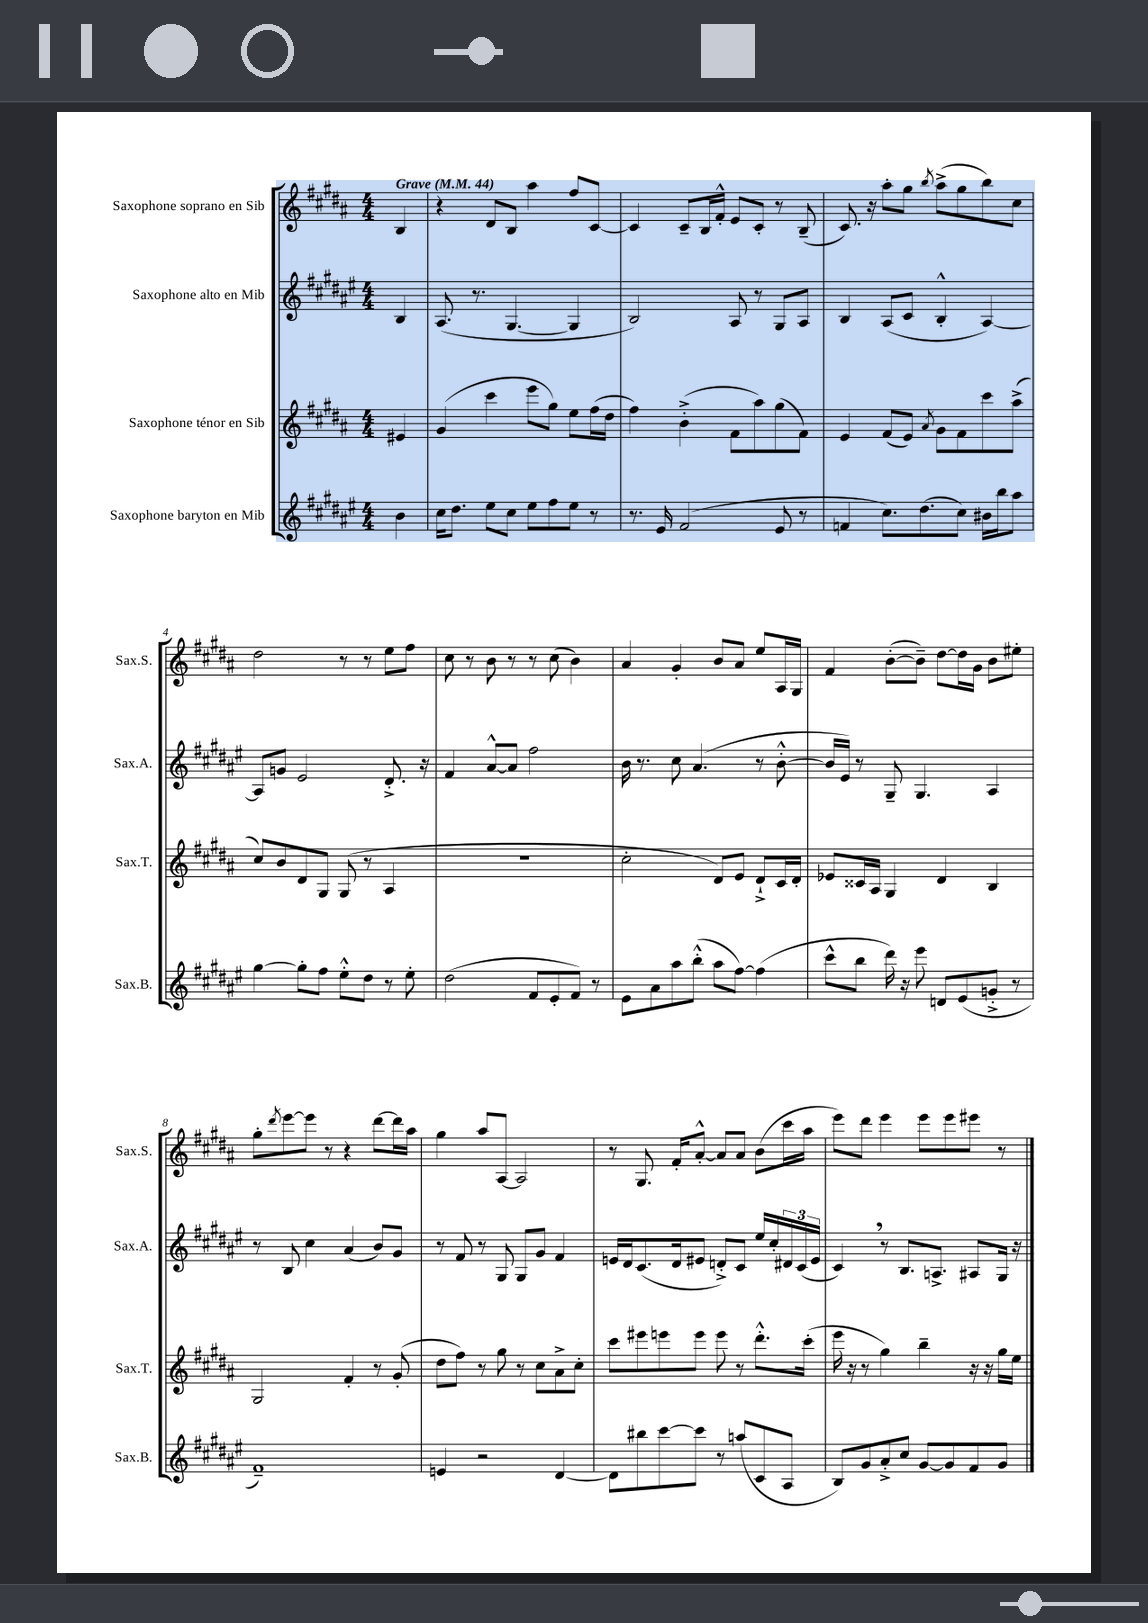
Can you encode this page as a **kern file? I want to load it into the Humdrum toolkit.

**kern	**kern	**kern	**kern
*part4	*part3	*part2	*part1
*staff4	*staff3	*staff2	*staff1
*I"Saxophone baryton en Mib	*I"Saxophone ténor en Sib	*I"Saxophone alto en Mib	*I"Saxophone soprano en Sib
*I'Sax.B.	*I'Sax.T.	*I'Sax.A.	*I'Sax.S.
*clefG2	*clefG2	*clefG2	*clefG2
*k[f#c#g#d#a#e#]	*k[f#c#g#d#a#]	*k[f#c#g#d#a#e#]	*k[f#c#g#d#a#]
*M4/4	*M4/4	*M4/4	*M4/4
*MM44	*MM44	*MM44	*MM44
=	=	=	=
!	!	!	!LO:TX:a:B:t=Grave
4b\	4e#X/	4B/	4B/
=1	=1	=1	=1
16cc#\KL	(4g#/	(8.A#/	4r
8.dd#\J	.	.	.
.	.	8.r	.
8ee#\L	4ccc#\	.	8d#/L
8cc#\J	.	[4.G#/	8B/J
8ee#\L	8eee\L	.	4aa#\
8ff#\	8gg#\J)	.	.
8ee#\J	8ee\L	4G#/]	8ff#/L
8r	(16ff#\L	.	[8c#/J
.	16dd#\JJ	.	.
=2	=2	=2	=2
8.r	4ff#\)	2B/)	4c#/]
16e#/	.	.	.
(2f#/	(4b'^\	.	8c#~/L
.	.	.	16B/L
.	.	.	16f#'^^/JJ
.	8f#\L	8A#/	8e/L
.	8aa#\)	8r	8c#'/J
8e#/	(8gg#\	8G#/L	8r
8r	8f#\J)	8A#/J	(8B~/
=3	=3	=3	=3
4fn/	4e/	4B/	8.c#/)
.	.	.	16r
8.cc#\L)	(8f#/L	(8A#/L	8aa#'\L
.	8e/J)	8c#/J	8gg#\J
(8.dd#\	.	.	.
.	8qa#/	.	8qbb/
.	8g#\L	4B'^^/	(8aa#^\L
8cc#\J)	8f#\	.	8gg#\
16b#X\LL	8ccc#\	[4A#/)	8bb\)
16bb\J	.	.	.
8aa#\J	(8aa#^\J	.	8cc#\J
!!LO:LB:g=z
=4	=4	=4	=4
[4gg#\	8cc#/L)	8A#/L]	2dd#\
.	8b/	8gn/J	.
8gg#'\L]	8d#/	2e#/	.
8ff#\J	8G#/J	.	.
8ee#'^^\L	(8G#/	.	8r
8dd#\J	8r	.	8r
8r	4A#/	8.d#'^/	8ee\L
8ee#'\	.	.	8ff#\J
.	.	16r	.
=5	=5	=5	=5
(2dd#\	1r	4f#/	8cc#\
.	.	.	8r
.	.	[8a#^^/L	8b\
.	.	8a#/J]	8r
8f#/L	.	2ff#\	8r
8e#'/	.	.	(8cc#\
8f#/J)	.	.	4b\)
8r	.	.	.
=6	=6	=6	=6
8e#\L	2cc#'\	16b\	4a#/
.	.	8.r	.
8a#\	.	.	.
8aa#\	.	8cc#\	4g#'/
(8bb'^^\J	.	(4.a#/	.
8aa#\L	8d#/L)	.	8b/L
[8ff#\J)	8e/J	.	8a#/J
(4ff#\]	8d#`^/L	8r	8ee/L
.	16c#/L	[8b'^^\	16A#/L
.	16d#'/JJ	.	16G#/JJ
=7	=7	=7	=7
8ccc#^^\L	8e-X/L	16b/LL]	4f#/
.	.	16e#/JJ)	.
8bb\J	16c##X/L	8r	.
.	16A#/JJ	.	.
16ddd#\)	4G#/	8G#~/	([8b'\L
16r	.	.	.
8eee#\	.	4.G#/	8b~\J])
8dn/L	4d#/	.	[8dd#\L
(8e#/	.	.	16dd#\L]
.	.	.	16g#\JJ
8gn'^/J	4B/	4A#/	8b\L
8r	.	.	8ee#X'\J
!!LO:LB:g=z
=8	=8	=8	=8
1f#~)	2G#/	8r	8gg#'\L
.	.	.	8qddd#/
.	.	8B/	[8eee\
.	.	4cc#\	8eee\J]
.	.	.	8r
.	4f#'/	(4a#/	4r
.	8r	8b/L)	[8ddd#\L
.	(8g#'/	8g#/J	16ddd#\L]
.	.	.	16aa#\JJ
=9	=9	=9	=9
4en/	8dd#\L	8r	4gg#\
.	8ff#\J)	8f#/	.
2r	8r	8r	8aa#/L
.	8gg#\	8G#/	[8A#/J
.	8r	8G#/L	2A#/]
.	8cc#\L	8g#/J	.
[4d#/	8a#^\	4f#/	.
.	8cc#'\J	.	.
=10	=10	=10	=10
8d#\L]	8ccc#\L	16en/LL	8r
.	.	16d#/J	.
8bb#X\	8eee#X\	(8.c#/	8.G#/
[8ccc#\	8eeen\	.	.
.	.	16d#/k	16f#'/KL
8ccc#\J]	8eee\J	8e#X/J	[8a#'^^/J
8r	8eee\	8dn'^/L)	8a#/L]
(8aan/L	8r	8c#/J	8a#/J
8c#/	8.ddd#'^^\L	16ee#/LL	(8b\L
.	.	16cc#'/	.
8A#/J	.	24d#X/	16ccc#\L
.	.	(24c#/	.
.	(16ccc#'\Jk	.	16aa#\JJ
.	.	24e#/JJ	.
=11	=11	=11	=11
8B/L)	16eee\	4c#,/)	8eee\L)
.	16r	.	.
8g#/	8r	.	8ddd#\J
8a#'^/	4gg#\)	8r	4eee\
8cc#/J	.	8.B/L	.
[8g#/L	4bb~\	.	8eee\L
.	.	8.An^/J	.
8g#/]	.	.	8eee\
8f#/	16r	8A#X/L	8eee#X\J
.	16r	.	.
8g#/J	16gg#\LL	16G#/Jk	8r
.	16ee\JJ	16r	.
==	==	==	==
*-	*-	*-	*-
